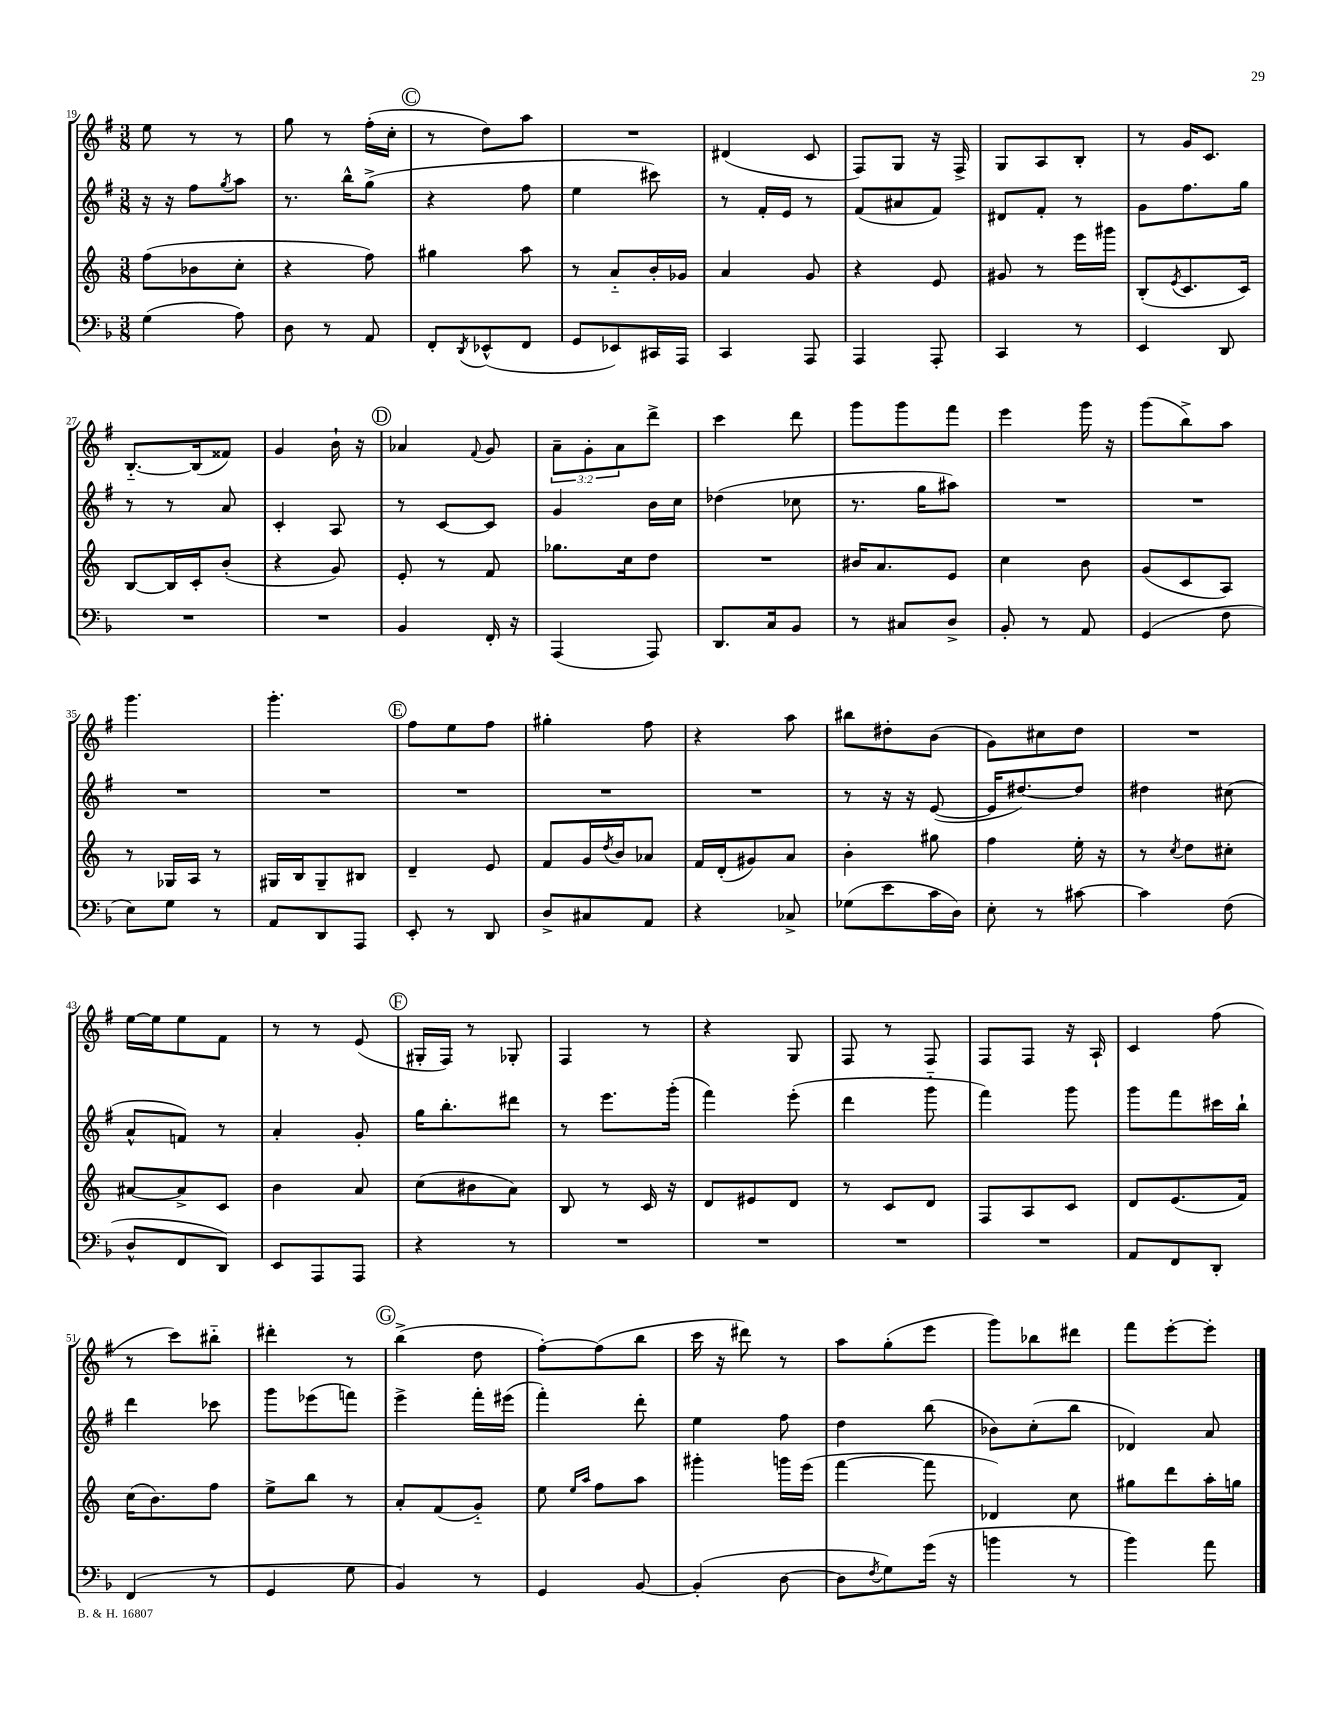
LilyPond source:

<<
\new StaffGroup <<
\new Staff = "s0" {
    \clef treble \key g \major \numericTimeSignature \time 3/8 \override Staff.TupletNumber.text = #tuplet-number::calc-fraction-text
    e''8 r8 r8 |
    g''8 r8 fis''16-.( c''16-. |
    \mark \markup { \circle "C" } r8 d''8) a''8 |
    R4. |
    dis'4( c'8 |
    fis8) g8 r16 fis16-> |
    g8 a8 b8-. |
    r8 g'16 c'8. |
    b8.~-_ b16( fisis'8) |
    g'4 b'16-! r16 |
    \mark \markup { \circle "D" } aes'4 \appoggiatura { fis'8 } g'8 |
    \tuplet 3/2 { a'8-- g'8-. a'8 } d'''8-> |
    c'''4 d'''8 |
    g'''8 g'''8 fis'''8 |
    e'''4 g'''16 r16 |
    g'''8( b''8->) a''8 |
    g'''4. |
    g'''4.-. |
    \mark \markup { \circle "E" } fis''8 e''8 fis''8 |
    gis''4-. fis''8 |
    r4 a''8 |
    bis''8 dis''8-. b'8( |
    g'8) cis''8 d''8 |
    R4. |
    e''16~ e''16 e''8 fis'8 |
    r8 r8 e'8( |
    \mark \markup { \circle "F" } gis16-. fis16) r8 ges8-. |
    fis4 r8 |
    r4 g8 |
    fis8 r8 fis8 |
    fis8 fis8 r16 a16-! |
    c'4 fis''8( |
    r8 c'''8) bis''8-_ |
    dis'''4-. r8 |
    \mark \markup { \circle "G" } b''4->( d''8 |
    fis''8~-.) fis''8( b''8 |
    c'''16 r16 dis'''8) r8 |
    a''8 g''8-.( e'''8 |
    g'''8) bes''8 dis'''8 |
    fis'''8 e'''8~-. e'''8-. \bar "|." |
}
\new Staff = "s1" {
    \clef treble \key g \major \numericTimeSignature \time 3/8
    r16 r16 fis''8 \acciaccatura { g''8 } a''8 |
    r8. b''16-^ g''8->( |
    \mark \markup { \circle "C" } r4 fis''8 |
    e''4 cis'''8) |
    r8 fis'16-. e'16 r8 |
    fis'8( ais'8 fis'8) |
    dis'8 fis'8-. r8 |
    g'8 fis''8. g''16 |
    r8 r8 a'8 |
    c'4-. a8 |
    \mark \markup { \circle "D" } r8 c'8~ c'8 |
    g'4 b'16 c''16 |
    des''4( ces''8 |
    r8. g''16 ais''8) |
    R4. |
    R4. |
    R4. |
    R4. |
    \mark \markup { \circle "E" } R4. |
    R4. |
    R4. |
    r8 r16 r16 e'8~( |
    e'16 dis''8.~) dis''8 |
    dis''4 cis''8( |
    a'8-^ f'8) r8 |
    a'4-. g'8-. |
    \mark \markup { \circle "F" } g''16 b''8.-. dis'''8 |
    r8 e'''8. g'''16-.( |
    fis'''4) e'''8-.( |
    d'''4 g'''8-_ |
    fis'''4) g'''8 |
    g'''8 fis'''8 cis'''16 b''16-! |
    d'''4 ces'''8 |
    g'''8 ees'''8( f'''8) |
    \mark \markup { \circle "G" } e'''4-> fis'''16-. eis'''16( |
    fis'''4-.) d'''8-. |
    e''4 fis''8 |
    d''4 b''8( |
    bes'8) c''8-.( b''8 |
    des'4) a'8 \bar "|." |
}
\new Staff = "s2" {
    \clef treble \key c \major \numericTimeSignature \time 3/8
    f''8( bes'8 c''8-. |
    r4 f''8) |
    \mark \markup { \circle "C" } gis''4 a''8 |
    r8 a'8-_ b'16-. ges'16 |
    a'4 g'8 |
    r4 e'8 |
    gis'8 r8 e'''16 gis'''16 |
    b8-.( \acciaccatura { e'8 } c'8. c'16) |
    b8~ b16 c'16-. b'8-.( |
    r4 g'8) |
    \mark \markup { \circle "D" } e'8-. r8 f'8 |
    ges''8. c''16 d''8 |
    R4. |
    bis'16 a'8. e'8 |
    c''4 b'8 |
    g'8( c'8 a8) |
    r8 ges16 a16 r8 |
    gis16 b16 gis8-- bis8 |
    \mark \markup { \circle "E" } d'4-- e'8 |
    f'8 g'16 \acciaccatura { d''8 } b'16 aes'8 |
    f'16 d'16-.( gis'8) a'8 |
    b'4-. gis''8 |
    f''4 e''16-. r16 |
    r8 \acciaccatura { c''8 } d''8 cis''8-. |
    ais'8~ ais'8-> c'8 |
    b'4 a'8 |
    \mark \markup { \circle "F" } c''8( bis'8 a'8) |
    b8 r8 c'16 r16 |
    d'8 eis'8 d'8 |
    r8 c'8 d'8 |
    f8 a8 c'8 |
    d'8 e'8.( f'16) |
    c''16( b'8.) f''8 |
    e''8-> b''8 r8 |
    \mark \markup { \circle "G" } a'8-. f'8( g'8-_) |
    e''8 \grace { e''16 a''16 } f''8 a''8 |
    gis'''4-. g'''16 e'''16( |
    f'''4~ f'''8 |
    des'4) c''8 |
    gis''8 d'''8 a''16-. g''16 \bar "|." |
}
\new Staff = "s3" {
    \clef bass \key f \major \numericTimeSignature \time 3/8
    g4( a8) |
    d8 r8 a,8 |
    \mark \markup { \circle "C" } f,8-. \acciaccatura { d,8 } ees,8-^( f,8 |
    g,8 ees,8) cis,16 a,,16 |
    c,4 a,,8 |
    a,,4 a,,8-. |
    c,4 r8 |
    e,4 d,8 |
    R4. |
    R4. |
    \mark \markup { \circle "D" } bes,4 f,16-. r16 |
    a,,4( a,,8) |
    d,8. c16 bes,8 |
    r8 cis8 d8-> |
    bes,8-. r8 a,8 |
    g,4( f8 |
    e8) g8 r8 |
    a,8 d,8 a,,8 |
    \mark \markup { \circle "E" } e,8-. r8 d,8 |
    d8-> cis8 a,8 |
    r4 ces8-> |
    ges8( e'8 c'16 d16) |
    e8-. r8 cis'8~ |
    cis'4 f8( |
    d8-^ f,8 d,8) |
    e,8 a,,8 a,,8 |
    \mark \markup { \circle "F" } r4 r8 |
    R4. |
    R4. |
    R4. |
    R4. |
    a,8 f,8 d,8-. |
    f,4( r8 |
    g,4 g8 |
    \mark \markup { \circle "G" } bes,4) r8 |
    g,4 bes,8~ |
    bes,4-.( d8~ |
    d8 \acciaccatura { f8 } g8) g'16( r16 |
    b'4 r8 |
    bes'4) a'8 \bar "|." |
}
>>
>>
\layout { \context { \Score currentBarNumber = #19 } }
